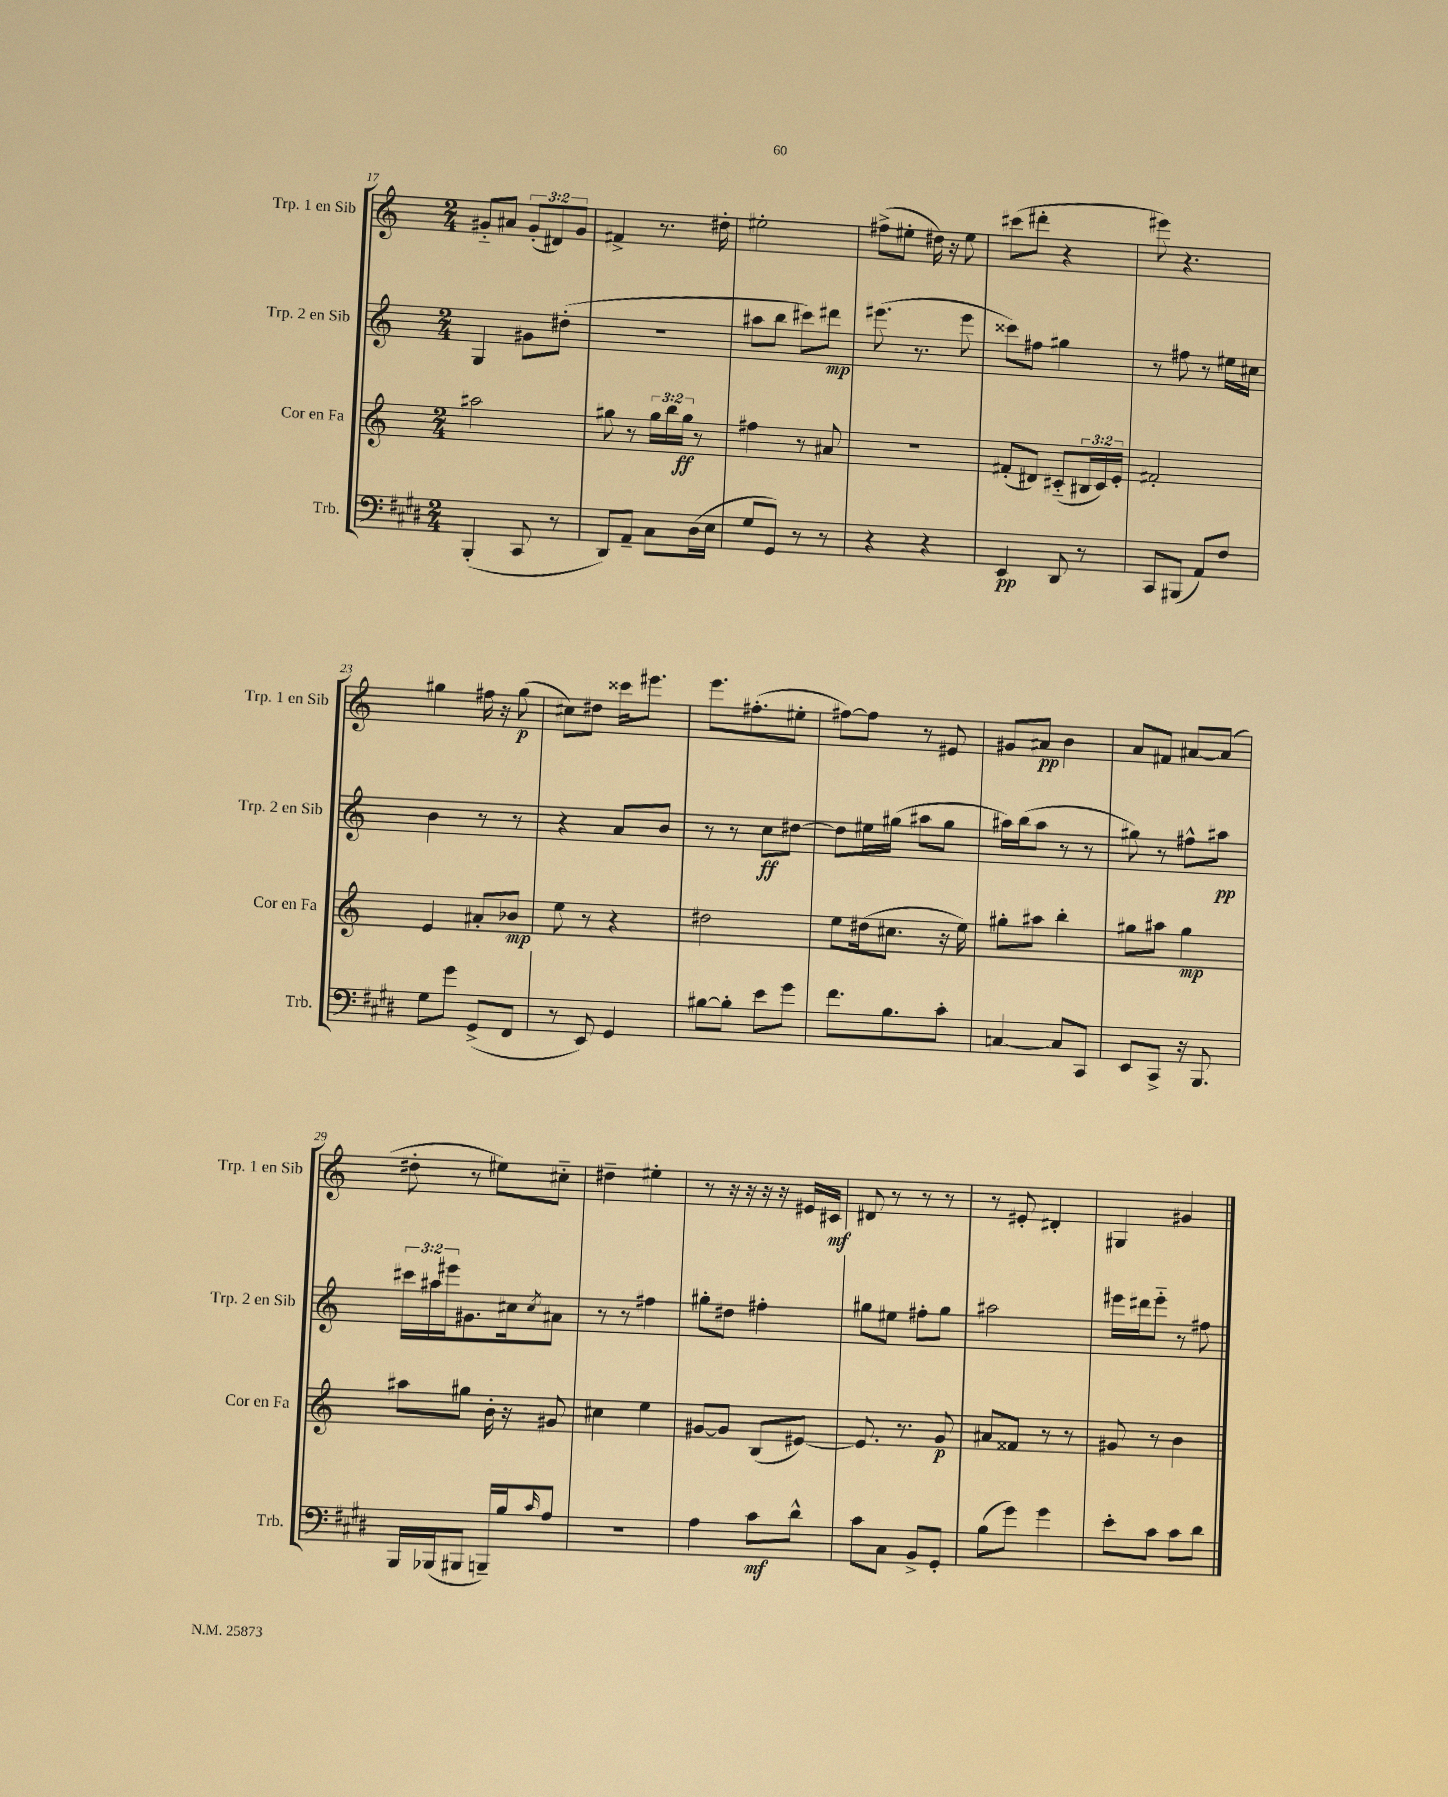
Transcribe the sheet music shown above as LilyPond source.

<<
\new StaffGroup <<
\new Staff = "s0" \with { instrumentName = "Trp. 1 en Sib" shortInstrumentName = "Trp. 1 en Sib" } {
    \clef treble \key c \major \numericTimeSignature \time 2/4 \override Staff.TupletNumber.text = #tuplet-number::calc-fraction-text
    gis'8-_ ais'8 \tuplet 3/2 { gis'8-.( dis'8) gis'8 } |
    fis'4-> r8. dis''16-. |
    eis''2-. |
    fis''8->( eis''8-. dis''16) r16 eis''8 |
    cis'''8( dis'''8-. r4 |
    eis'''8) r4. |
    gis''4 fis''16 r16 gis''8\p( |
    cis''8) dis''8 cisis'''16 eis'''8. |
    e'''8. fis''8.-.( eis''8-. |
    fis''8~) fis''8 r8 eis'8 |
    gis'8 ais'8\pp b'4 |
    a'8 fis'8 ais'8~ ais'8( |
    dis''8-. r8 eis''8) cis''8-_ |
    dis''4-- eis''4-. |
    r8 r16 r16 r16 r16 eis'16 cis'16\mf |
    dis'8 r8 r8 r8 |
    r8 eis'8-. dis'4-. |
    gis4 gis'4 \bar "|." |
}
\new Staff = "s1" \with { instrumentName = "Trp. 2 en Sib" shortInstrumentName = "Trp. 2 en Sib" } {
    \clef treble \key c \major \numericTimeSignature \time 2/4 \override Staff.TupletNumber.text = #tuplet-number::calc-fraction-text
    g4 gis'8 dis''8-.( |
    r2 |
    ais''8 b''8 cis'''8) dis'''8\mp |
    eis'''8.( r8. eis'''8 |
    cisis'''8) fis''8 gis''4 |
    r8 fis''8 r8 eis''16 cis''16 |
    b'4 r8 r8 |
    r4 a'8 b'8 |
    r8 r8 c''8\ff dis''8~ |
    dis''8 eis''16 gis''16( ais''8 gis''8 |
    ais''16) b''16( ais''8 r8 r8 |
    gis''8) r8 fis''8-^ ais''8\pp |
    \tuplet 3/2 { cis'''16 ais''16 eis'''16 } gis'8. cis''16 \acciaccatura { cis''8 } ais'8 |
    r8 r8 fis''4 |
    gis''8-. dis''8 fis''4-. |
    gis''8 eis''8 fis''8-. gis''8 |
    ais''2 |
    eis'''16 dis'''16 eis'''8-_ r8 fis''8 \bar "|." |
}
\new Staff = "s2" \with { instrumentName = "Cor en Fa" shortInstrumentName = "Cor en Fa" } {
    \clef treble \key c \major \numericTimeSignature \time 2/4 \override Staff.TupletNumber.text = #tuplet-number::calc-fraction-text
    ais''2 |
    gis''8 r8 \tuplet 3/2 { gis''16 b''16 gis''16\ff } r8 |
    fis''4 r8 ais'8 |
    R2 |
    fis'8-.( dis'8) cis'8-_( \tuplet 3/2 { bis16 cis'16) e'16-. } |
    fis'2-. |
    e'4 ais'8-. bes'8\mp |
    e''8 r8 r4 |
    dis''2 |
    e''8 dis''16( cis''8. r16 e''16) |
    gis''8-. ais''8 b''4-. |
    gis''8 ais''8 gis''4\mp |
    ais''8 gis''8 b'16-. r16 gis'8 |
    cis''4 e''4 |
    gis'8~ gis'8 b8( eis'8~) |
    eis'8. r8. g'8\p |
    ais'8 fisis'8 r8 r8 |
    gis'8 r8 b'4 \bar "|." |
}
\new Staff = "s3" \with { instrumentName = "Trb." shortInstrumentName = "Trb." } {
    \clef bass \key e \major \numericTimeSignature \time 2/4
    b,,4-.( cis,8 r8 |
    dis,8) a,8-- cis8 dis16( e16 |
    gis8 gis,8) r8 r8 |
    r4 r4 |
    e,4\pp dis,8 r8 |
    cis,8 bis,,8( a,8) fis8 |
    gis8 gis'8 gis,8->( fis,8 |
    r8 e,8) gis,4 |
    bis8~ bis8-. e'8 gis'8 |
    fis'8. b8. cis'8-. |
    c4~ c8 cis,8 |
    e,8 cis,8-> r16 b,,8. |
    b,,16 bes,,16( bis,,8 b,,16--) b16 \grace { cis'16 } a8 |
    R2 |
    a4 cis'8\mf dis'8-^ |
    cis'8 cis8 b,8-> gis,8-. |
    b8( gis'8) gis'4 |
    e'8-. cis'8 cis'8 dis'8 \bar "|." |
}
>>
>>
\layout { \context { \Score currentBarNumber = #17 } }
